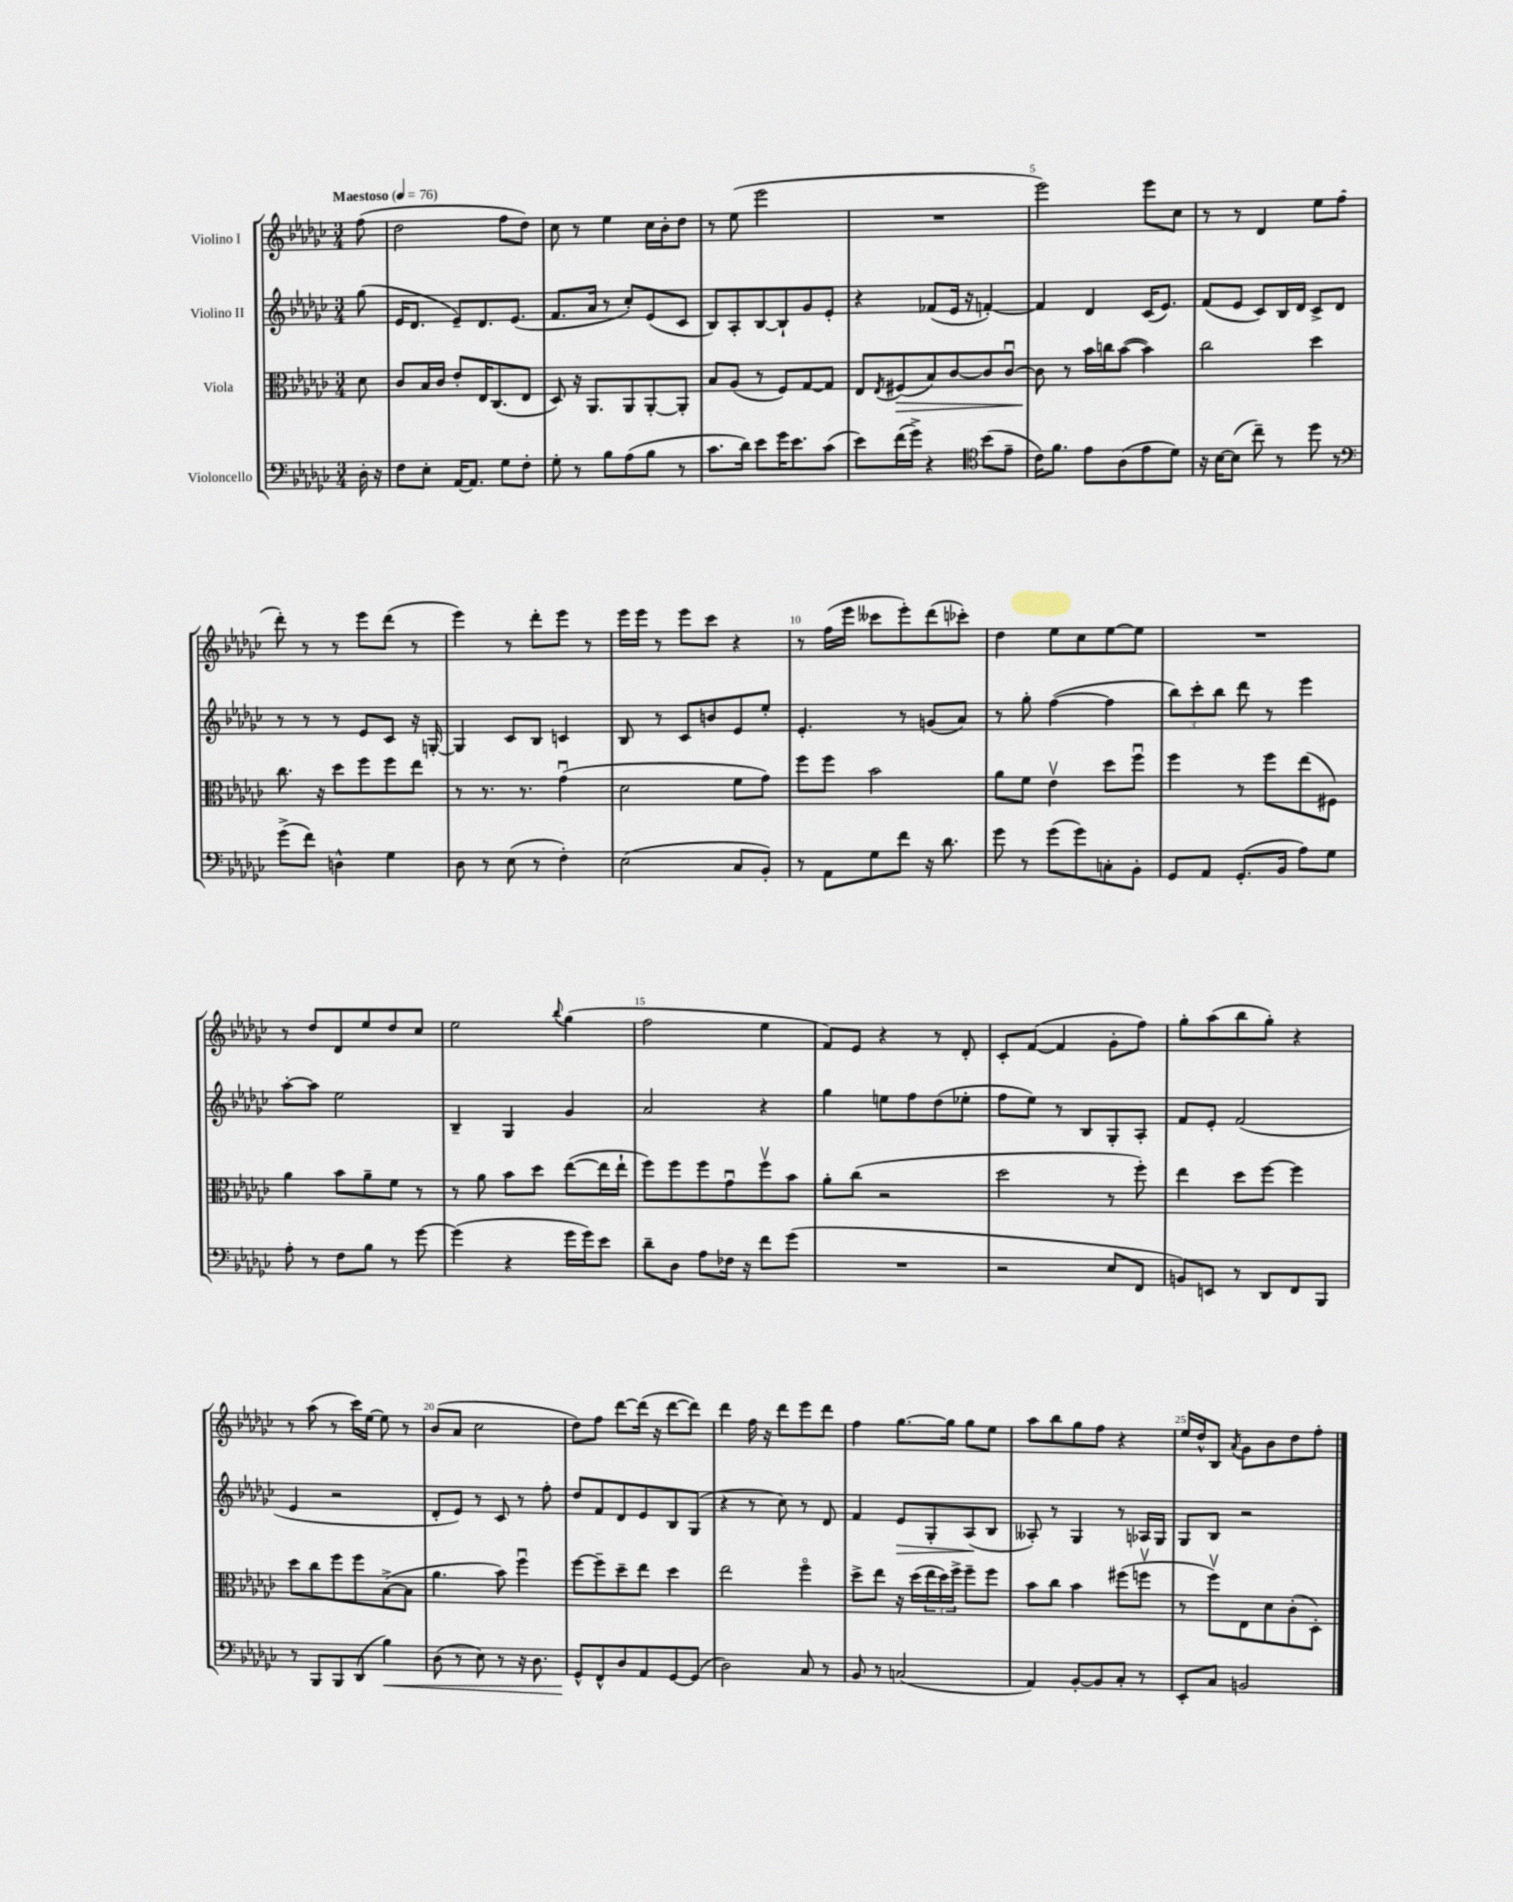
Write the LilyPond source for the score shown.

<<
\new StaffGroup <<
\new Staff = "s0" \with { instrumentName = "Violino I" } {
    \clef treble \key ges \major \numericTimeSignature \time 3/4 \partial 8 \tempo "Maestoso" 4 = 76
    f''8( |
    des''2 f''8 des''8) |
    ces''8 r8 ees''4 ces''16 bes'16-. des''8 |
    r8 ees''8( ees'''2 |
    R2. |
    ees'''2) ees'''8 ces''8 |
    r8 r8 des'4 ees''8 f''8( |
    des'''8-.) r8 r8 ees'''8 des'''8( r8 |
    ees'''4) r8 des'''8-. ees'''8 r8 |
    ees'''16 ees'''16 r8 ees'''8 ces'''8 r4 |
    r8 f''16( ees'''16 ceses'''8 ees'''8-.) des'''8( ces'''8-.) |
    des''4 ees''8 ces''8 ees''8~ ees''8 |
    R2. |
    r8 des''8 des'8 ees''8 des''8 ces''8 |
    ees''2 \appoggiatura { bes''8 } ges''4( |
    f''2 ees''4 |
    f'8) ees'8 r4 r8 des'8-. |
    ces'8-. f'8~( f'4 ges'8-. f''8) |
    ges''8-. aes''8( bes''8 ges''8-.) r4 |
    r8 aes''8( r8 ces'''16) ees''16~ ees''8 r8 |
    bes'8( aes'8 ces''2 |
    des''8) f''8 des'''8~ des'''16( r16 des'''8~ des'''8) |
    des'''4 f''16 r16 des'''8 ees'''8 des'''8 |
    f''4 ges''8.~ ges''16 ges''8 ees''8 |
    aes''8 bes''8 ges''8 f''8 r4 |
    ees''16 des''16-^ bes8 \acciaccatura { aes'8 } ges'8 bes'8 des''8 f''8-. \bar "|." |
}
\new Staff = "s1" \with { instrumentName = "Violino II" } {
    \clef treble \key ges \major \numericTimeSignature \time 3/4 \partial 8
    ges''8( |
    ees'16 des'8. ees'8--) des'8. ees'8.( |
    f'8. aes'16 r8 ces''8-.) ees'8( ces'8 |
    bes8) aes8-. bes8~ bes8-! ges'8 ees'8-. |
    r4 fes'8( ees'16 r16 f'4~-.) |
    f'4 des'4 ces'16( ees'8.) |
    f'8( ees'8 ces'8) bes16 des'16 ces'8-> des'8 |
    r8 r8 r8 ees'8 ces'8 r16 g16~-. |
    g4 ces'8 bes8 c'4 |
    bes8 r8 ces'8 b'8 ees'8 ees''8-. |
    ees'4.-. r8 g'8( aes'8) |
    r8 ges''8-. f''4~( f''4 |
    \tuplet 3/2 { bes''8) ces'''8-. bes''8 } des'''8 r8 ees'''4 |
    aes''8~-. aes''8 ees''2 |
    bes4-- ges4 ges'4 |
    aes'2 r4 |
    ges''4 e''8 f''8 des''8( ees''8-. |
    f''8 ees''8) r8 bes8 ges8-. aes8-. |
    f'8 ees'8-. f'2( |
    ees'4 r2 |
    des'8-. ees'8) r8 ces'8 r8 f''8-. |
    des''8 f'8 des'8 ees'8 bes8 ges8( |
    r4 r8 ces''8) r8 des'8 |
    f'4 ees'8\> ges8-. aes8\!( bes8 |
    aeses8-.) r8 ges4 r8 aes16 ges16 |
    ges8 bes8 r2 \bar "|." |
}
\new Staff = "s2" \with { instrumentName = "Viola" } {
    \clef alto \key ges \major \numericTimeSignature \time 3/4 \partial 8
    des'8 |
    ces'8 bes16 ces'16 ees'8-. ees16 ces8.( ees8 |
    des8) r16 aes,8. aes,8 aes,8~-. aes,8-. |
    bes8 aes8( r8 f8) ges8~ ges8 |
    ees8 \acciaccatura { ees8 } fis8\>( bes8) ces'8~ ces'8 ces'8~\downbow |
    ces'8\! r8 bes'16 c''16 bes'8~( bes'4) |
    ces''2 des''4 |
    ces''8. r16 des''8 f''8 f''8 ees''8 |
    r8 r8. r8. ges'4\downbow( |
    des'2 f'8 ges'8) |
    f''8 f''8 bes'2 |
    aes'8 f'8 ees'4\upbow des''8 f''8\downbow |
    f''4 r8 f''8 ees''8( fis8) |
    aes'4 bes'8 aes'8-- f'8 r8 |
    r8 aes'8 bes'8 des''8 ees''8~( ees''16 ees''16-! |
    f''8) f''8 f''8 ges'8\downbow f''8\upbow bes'8 |
    aes'8-. ces''8( r2 |
    des''2 r8 f''8-.) |
    ees''4 des''8 f''8~ f''4 |
    des''8 ces''8 f''8 f''8 bes8~->( bes8 |
    aes'4. bes'8) f''4\downbow |
    f''8~ f''8-- des''8-- ees''8 des''4 |
    ees''2 f''4\flageolet |
    des''8-> ees''8 r16 des''16( \tuplet 3/2 { ees''16 des''16) f''16-> } f''8-- f''8 |
    bes'8 ces''8 bes'4 fis''8( f''8\upbow |
    r8 f''8\upbow) ees8 des'8 ces'8-.( des8-.) \bar "|." |
}
\new Staff = "s3" \with { instrumentName = "Violoncello" } {
    \clef bass \key ges \major \numericTimeSignature \time 3/4 \partial 8
    des16-. r16 |
    f8 ees8-. aes,16~ aes,8. ges8 f8-. |
    ges8-. r8 bes8 aes8( bes8 r8 |
    ces'8. des'16) ees'8 ges'16 ees'8. ces'8( |
    ees'8) f'16( ges'16->) r4 \clef tenor bes'8( ees'8-- |
    ces'16) f'8. ees'8 aes8( ees'8 des'8) |
    r16 bes16~ bes8( ces''8--) r8 des''8 r8 |
    \clef bass ges'8->( f'8) d4-^ ges4 |
    des8 r8 ees8( r8 f4-.) |
    ees2( ces8 bes,8-.) |
    r8 aes,8 ges8 f'8 r16 des'8. |
    ges'8 r8 ges'8( ges'8) c8-. bes,8-. |
    ges,8 aes,8 ges,8.-.( bes,16 aes8) ges8 |
    aes8-. r8 f8 bes8 r8 ges'8~ |
    ges'4( r4 ges'16 ges'16) ees'8 |
    des'8-- des8 aes8 fes16 r16 f'8 ges'8( |
    R2. |
    r2 ees8 f,8 |
    b,8) e,8 r8 des,8 f,8 bes,,8 |
    r8 bes,,8 bes,,8 des,8( bes4\<) |
    des8( r8 ees8) r8 r16 des8. |
    ges,8-^\! f,8-^ des8 aes,8 ges,8~ ges,8( |
    des2) ces8 r8 |
    bes,8 r8 c2( |
    aes,4) bes,8~-. bes,8 ces8-. r8 |
    ees,8-. ces8 b,2 \bar "|." |
}
>>
>>
\layout { \context { \Score \override BarNumber.break-visibility = ##(#f #t #t) barNumberVisibility = #(every-nth-bar-number-visible 5) } }
